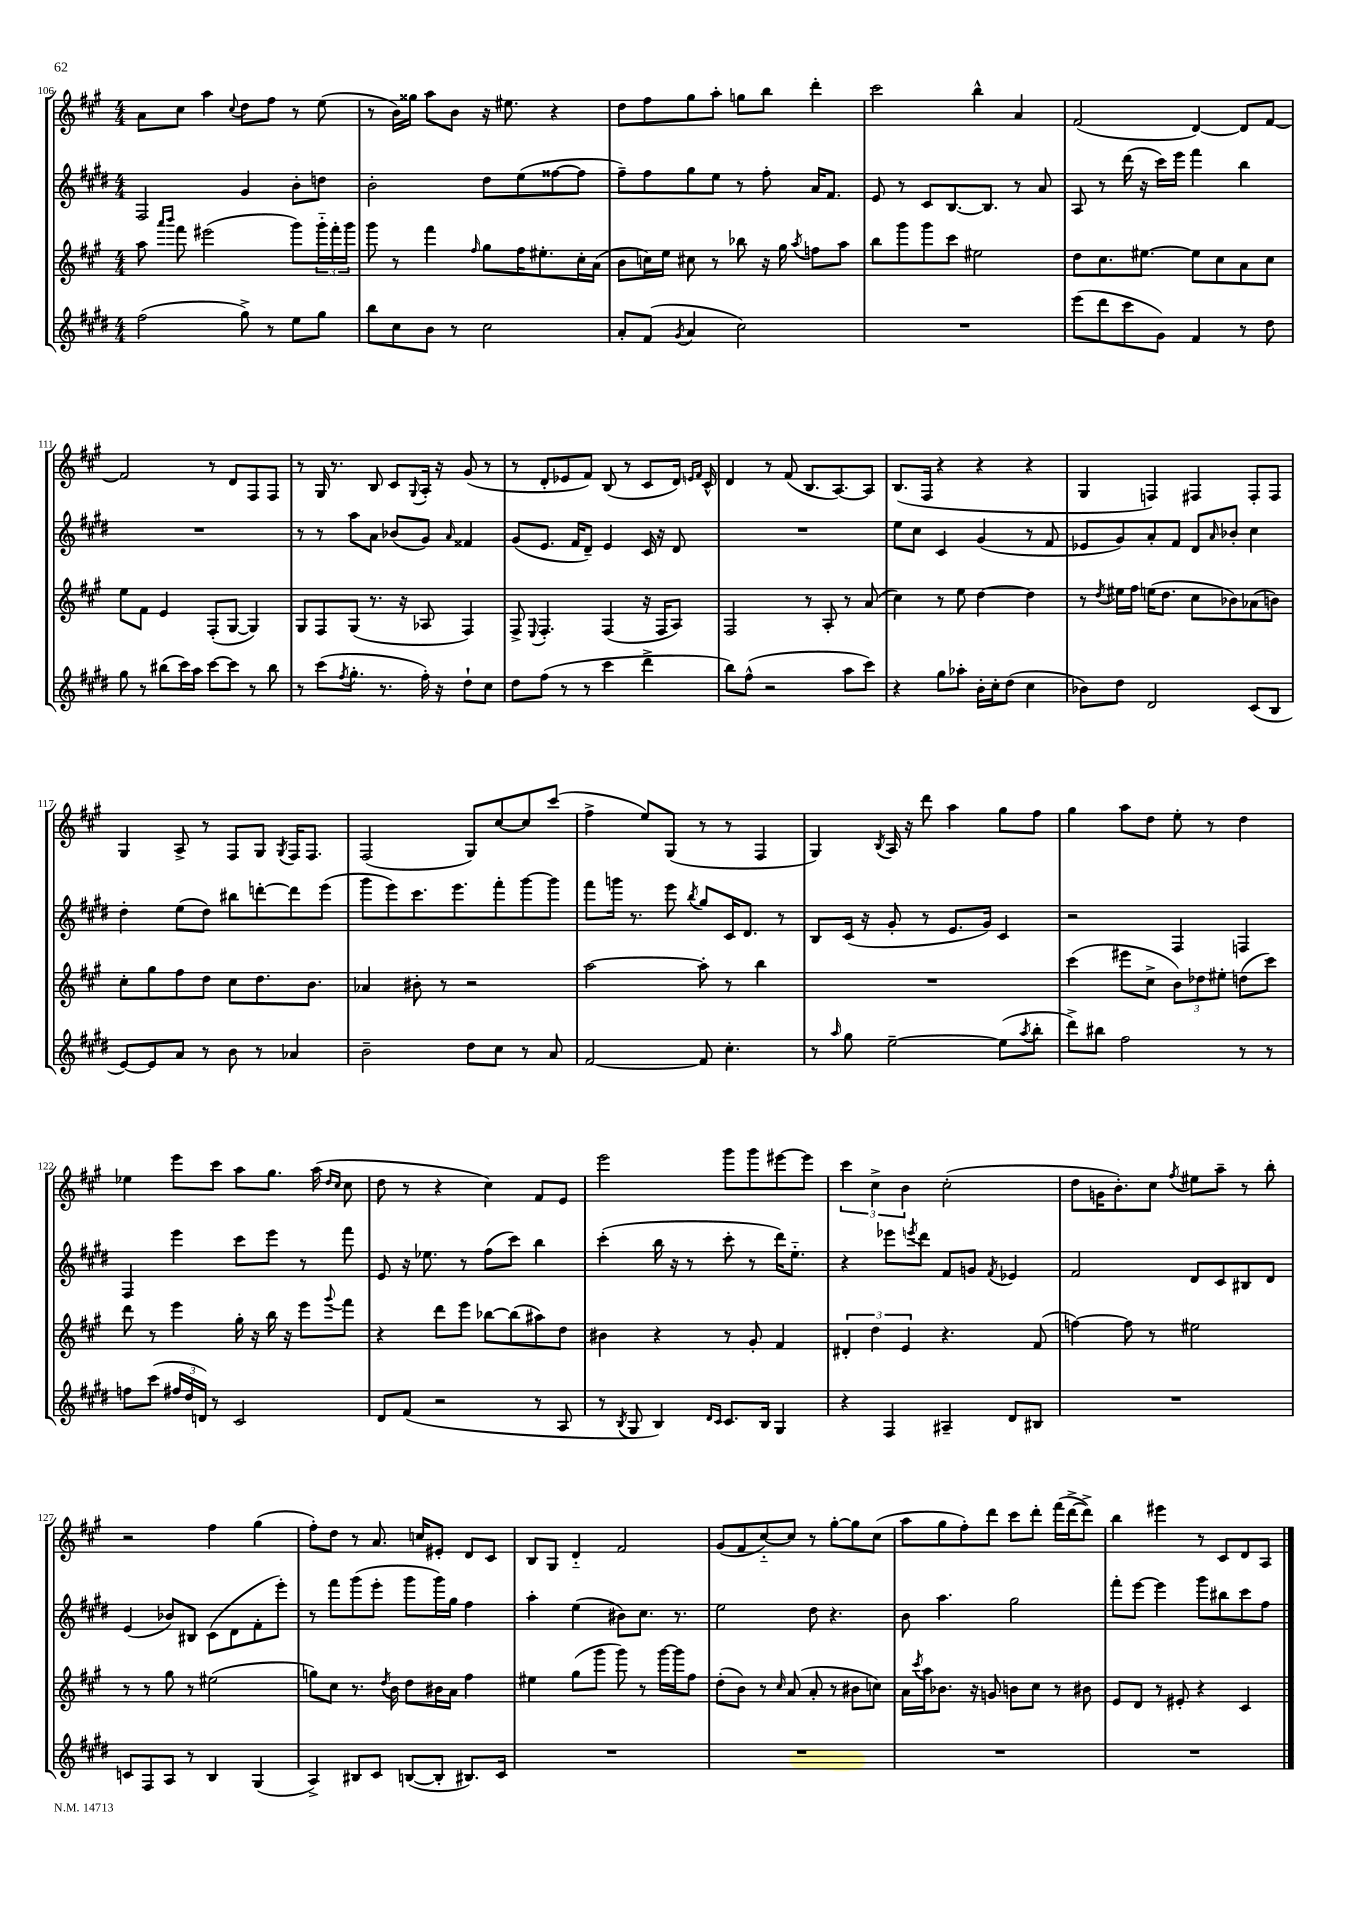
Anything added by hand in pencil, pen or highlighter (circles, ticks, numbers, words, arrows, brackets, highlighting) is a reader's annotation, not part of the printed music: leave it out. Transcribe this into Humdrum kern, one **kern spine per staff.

**kern	**kern	**kern	**kern
*part4	*part3	*part2	*part1
*staff4	*staff3	*staff2	*staff1
*clefG2	*clefG2	*clefG2	*clefG2
*k[f#c#g#d#]	*k[f#c#g#]	*k[f#c#g#d#]	*k[f#c#g#]
*M4/4	*M4/4	*M4/4	*M4/4
=106	=106	=106	=106
(2ff#\	8aa\	2F#/	8a\L
.	16qqaaa/LL	.	.
.	16qqbbb/JJ	.	.
.	8fff#\	.	8cc#\J
.	(2eee#X\	.	4aa\
.	.	.	8qqcc#/
8gg#^\)	.	4g#/	8dd\L
8r	.	.	8ff#\J
8ee\L	8ggg#\L)	8b'\L	8r
8gg#\J	24ggg#\L	8ddn\J	(8ee\
.	24fff#'\	.	.
.	24ggg#\JJ	.	.
=107	=107	=107	=107
8bb\L	8ggg#\	2b'\	8r
8cc#\	8r	.	16b\LL)
.	.	.	16gg##X\JJ
8b\J	4fff#\	.	8aa\L
8r	.	.	8b\J
.	16qqff#/	.	.
2cc#\	8gg#\L	8dd#\L	16r
.	.	.	8.ee#X\
.	16ff#\K	(8ee\	.
.	8.ee#X'\	.	.
.	.	[8ff##X\	4r
.	16cc#'\L	8ff##\J]	.
.	(16a\JJ	.	.
=108	=108	=108	=108
8a'/L	8b\L	8ff#~\L)	8dd\L
(8f#/J	16ccn\L)	8ff#\	8ff#\
.	16ee\JJ	.	.
8qg#/	.	.	.
4a/	8cc#X\	8gg#\	8gg#\
.	8r	8ee\J	8aa'\J
2cc#\)	8bb-X\	8r	8ggn\L
.	16r	8ff#'\	8bb\J
.	16gg#\	.	.
.	8qaa/	.	.
.	8ffn\L	16a/KL	4ddd'\
.	.	8.f#/J	.
.	8aa\J	.	.
=109	=109	=109	=109
1r	8bb\L	8e/	2ccc#\
.	8ggg#\	8r	.
.	8ggg#\	8c#/L	.
.	8ccc#\J	[8.B/	.
.	2ee#X\	.	4bb^^\
.	.	8.B/J]	.
.	.	8r	4a/
.	.	8a/	.
=110	=110	=110	=110
(8eee\L	8dd\L	8A/	(2f#/
8ddd#\	8.cc#\	8r	.
8ccc#\	.	(16ddd#\	.
.	[8.ee#X\J	16r	.
8g#\J)	.	16ccc#\LL)	.
.	.	16eee\JJ	.
4f#/	8ee#\L]	4fff#\	[4d/)
.	8cc#\	.	.
8r	8a\	4bb\	8d/L]
8dd#\	8cc#\J	.	[8f#/J
!!LO:LB:g=z
=111	=111	=111	=111
8gg#\	8ee\L	1r	2f#/]
8r	8f#\J	.	.
(8bb#X\L	4e/	.	.
16ccc#\L)	.	.	.
16aa\JJ	.	.	.
[8ccc#\L	(8F#'/L	.	8r
8ccc#\J]	[8G#/J	.	8d/L
8r	4G#/])	.	8F#/
8bb#\	.	.	8F#/J
=112	=112	=112	=112
8r	8G#/L	8r	8r
(8ccc#\L	8F#/	8r	16G#/
.	.	.	8.r
8qff#/	.	.	.
8.gg#'\J	(8G#/J	8aa\L	.
.	8.r	8a\J	8B/
8.r	.	.	.
.	.	(8b-X/L	8c#/L
.	16r	.	.
.	.	.	8qqG#/
16ff#'\)	8A-X/	8g#/J)	16A'/Jk
16r	.	.	16r
.	.	16qqa/	.
8dd#`\L	4F#/)	4f##X/	(8g#/
8cc#\J	.	.	8r
=113	=113	=113	=113
8dd#\L	8F#^/	(8g#/L	8r
.	8qqE/	.	.
(8ff#\J	4.F#'/	8.e/J	8d'/L
8r	.	.	8e-X/
.	.	16f#/KL	.
8r	.	8d#~/J)	8f#/J)
4ccc#\	(4F#/	4e/	(8B/
.	.	.	8r
4ddd#^\	16r	16c#/	8c#/L
.	16F#/KL	16r	.
.	8A/J)	8d#/	16d/Jk)
.	.	.	16qqen/LL
.	.	.	16qqf#/JJ
.	.	.	16c#^^/
=114	=114	=114	=114
8bb\L)	2F#/	1r	4d/
(8ff#^^\J	.	.	.
2r	.	.	8r
.	.	.	(8f#/
.	8r	.	8.B/L
.	8A'/	.	.
.	.	.	[8.A/)
8aa\L	8r	.	.
8ccc#\J)	(8a/	.	8A/J]
=115	=115	=115	=115
4r	4cc#\)	8ee\L	(8.B/L
.	.	8cc#\J	.
.	.	.	16F#/Jk
8gg#\L	8r	4c#/	4r
8aa-X'\J	8ee\	.	.
16b'\LL	[4dd\	(4g#/	4r
16cc#'\J	.	.	.
(8dd#\J	.	.	.
4cc#\	4dd\]	8r	4r
.	.	8f#/	.
=116	=116	=116	=116
8b-X\L)	8r	8e-X/L	4G#/
.	8qdd/	.	.
8dd#\J	16ee#X\LL	8g#/)	.
.	16ff#\JJ	.	.
2d#/	(16een\KL	8a'/	4Fn/)
.	8.dd\J	.	.
.	.	8f#/J	.
.	8cc#\L	8d#/L	4F#X/
.	.	16qqa/	.
.	8b-X\)	8b-X'/J	.
(8c#/L	(8a-X\	4cc#\	8F#'/L
8B/J	8bn\J)	.	8F#/J
!!LO:LB:g=z
=117	=117	=117	=117
[8e/L)	8cc#'\L	4dd#'\	4G#/
8e/]	8gg#\	.	.
8a/J	8ff#\	(8ee\L	8A^/
8r	8dd\J	8dd#\J)	8r
8b\	8cc#\L	8bb#X\L	8F#/L
8r	8.dd\	[8dddn'\	8G#/J
.	.	.	8qG#/
4a-X/	.	8ddd\]	16F#/KL
.	8.b\J	.	8.F#/J
.	.	(8eee\J	.
=118	=118	=118	=118
2b~\	4a-X/	8ggg#\L	(2F#/
.	.	8eee\)	.
.	8b#X'\	8.ccc#\	.
.	8r	.	.
.	.	8.eee\	.
8dd#\L	2r	.	8G#/L)
8cc#\J	.	8fff#'\	[8cc#/
8r	.	[8ggg#\	8cc#/]
8a/	.	8ggg#\J]	(8ccc#/J
=119	=119	=119	=119
[2f#/	[2aa\	8fff#\L	4ff#^\
.	.	16gggn\Jk	.
.	.	8.r	.
.	.	.	8ee/L)
.	.	8eee\	(8G#/J
.	.	8qbb/	.
8f#/]	8aa'\]	8gg#/L	8r
4.cc#'\	8r	16c#/K	8r
.	.	8.d#/J	.
.	4bb\	.	4F#/
.	.	8r	.
=120	=120	=120	=120
8r	1r	8B/L	4G#/)
16qqaa/	.	.	.
8gg#\	.	(16c#/Jk	.
.	.	16r	.
.	.	.	8qB/
[2ee~\	.	8g#'/	16A/
.	.	.	16r
.	.	8r	8ddd\
.	.	8.e/L	4aa\
.	.	16g#/Jk)	.
(8ee\L]	.	4c#/	8gg#\L
8qaa/	.	.	.
8bb'\J	.	.	8ff#\J
=121	=121	=121	=121
8ddd#^\L)	(4ccc#\	2r	4gg#\
8bb#X\J	.	.	.
2ff#\	8eee#X\L	.	8aa\L
.	8cc#^\J	.	8dd\J
.	12b\L)	4F#/	8ee'\
.	12dd-X\	.	.
.	.	.	8r
.	12ee#X'\J	.	.
8r	(8ddn\L	4Fn/	4dd\
8r	8ccc#\J)	.	.
!!LO:LB:g=z
=122	=122	=122	=122
8ffn\L	8ddd\	4F#/	4ee-X\
(8ccc#\J	8r	.	.
24ff#X/LL	4eee\	4eee\	8eee\L
24dd#/	.	.	.
24dn/JJ)	.	.	.
8r	.	.	8ccc#\J
2c#/	16gg#'\	8ccc#\L	8aa\L
.	16r	.	.
.	16bb\	8eee\J	8.gg#\J
.	16r	.	.
.	8eee\L	8r	.
.	.	.	(16aa\
.	.	.	16qqdd/LL
.	8qqggg#/	.	16qqcc#/JJ
.	8fff#\J	8fff#\	8cc#\
=123	=123	=123	=123
8d#/L	4r	8e/	8dd\
(8f#/J	.	16r	8r
.	.	8.ee-X\	.
2r	8ddd\L	.	4r
.	8eee\J	8r	.
.	[8bb-X\L	(8ff#\L	4cc#\)
.	(8bb-\]	8ccc#\J)	.
8r	8aa#X\)	4bb\	8f#/L
8A/	8dd\J	.	8e/J
=124	=124	=124	=124
8r	4b#X\	(4ccc#'\	2eee\
8qB/	.	.	.
8G#/	.	.	.
4B/)	4r	16bb\	.
.	.	16r	.
.	.	8r	.
16qqd#/LL	.	.	.
16qqc#/JJ	.	.	.
8.c#/L	8r	8ccc#'\	8ggg#\L
.	8g#'/	8r	8ggg#\
16B/Jk	.	.	.
4G#/	4f#/	16ddd#\KL)	[8eee#X\
.	.	8.ee\J	.
.	.	.	8eee#\J]
=125	=125	=125	=125
4r	6d#X'/	4r	6ccc#\
.	6dd\	.	6cc#^\
4F#/	.	8eee-X\L	.
.	6e/	.	6b\
.	.	8qeeen/	.
.	.	8ddd#\J	.
4A#X~/	4.r	8f#/L	(2cc#'\
.	.	8gn/J	.
.	.	8qf#/	.
8d#/L	.	4e-X/	.
8B#X/J	(8f#/	.	.
=126	=126	=126	=126
1r	[4ffn\)	2f#/	8dd\L
.	.	.	16gn\K
.	.	.	8.b'\)
.	8ff\]	.	.
.	8r	.	8cc#\J
.	.	.	8qff#/
.	2ee#X\	8d#/L	8ee#X\L
.	.	8c#/	8aa~\J
.	.	8B#X/	8r
.	.	8d#/J	8bb'\
!!LO:LB:g=z
=127	=127	=127	=127
8cn/L	8r	(4e/	2r
8F#/	8r	.	.
8A/J	8gg#\	8b-X/L)	.
8r	8r	8B#X/J	.
4B/	(2ee#X\	(8c#\L	4ff#\
.	.	8d#\	.
(4G#/	.	8f#'\	(4gg#\
.	.	8eee'\J)	.
=128	=128	=128	=128
4A^/)	8ggn\L)	8r	8ff#'\L)
.	8cc#\J	8fff#\L	8dd\J
8B#X/L	8.r	(8ggg#\	8r
8c#/J	.	8eee'\J	8.a/
.	8qdd/	.	.
.	16b\	.	.
([8Bn/L	8dd\L	8ggg#\L	.
.	.	.	16ccn/KL
8B'/J]	16b#X\L	16ggg#\L)	8e#X'/J
.	16a\JJ	16gg#\JJ	.
8.B#X/L)	4ff#\	4ff#\	8d/L
.	.	.	8c#/J
16c#/Jk	.	.	.
=129	=129	=129	=129
1r	4ee#X\	4aa'\	8B/L
.	.	.	8G#/J
.	(8gg#\L	(4ee\	4d/
.	8ggg#\J	.	.
.	8ggg#\)	8b#X\L)	2f#/
.	8r	8.cc#\J	.
.	[16ggg#\LL	.	.
.	16ggg#\J]	8.r	.
.	8ff#\J	.	.
=130	=130	=130	=130
1r	(8dd'\L	2ee\	(8g#/L
.	8b\J)	.	8f#/
.	8r	.	[8cc#/)
.	16qqcc#/	.	.
.	(8a/	.	8cc#/J]
.	8a'/	8dd#\	8r
.	8r	4.r	[8gg#'\L
.	8b#X\L	.	8gg#\]
.	8ccn\J)	.	(8cc#\J
=131	=131	=131	=131
1r	16a\LL	8b\	8aa\L
.	8qccc#/	.	.
.	16aa\J	.	.
.	8.b-X\J	4.aa\	8gg#\
.	.	.	8ff#'\)
.	16r	.	.
.	8gn/	.	8ddd\J
.	8bn\L	2gg#\	8ccc#\L
.	8cc#\J	.	8ddd'\J
.	8r	.	(16fff#\LL
.	.	.	[16ddd^\J
.	8b#X\	.	8ddd^\J])
=132	=132	=132	=132
1r	8e/L	8fff#'\L	4bb\
.	8d/J	[8eee\J	.
.	8r	4eee\]	4eee#X\
.	8e#X'/	.	.
.	4r	8ggg#\L	8r
.	.	8bb#X\	8c#/L
.	4c#/	8ccc#\	8d/
.	.	8ff#\J	8A/J
==	==	==	==
*-	*-	*-	*-
